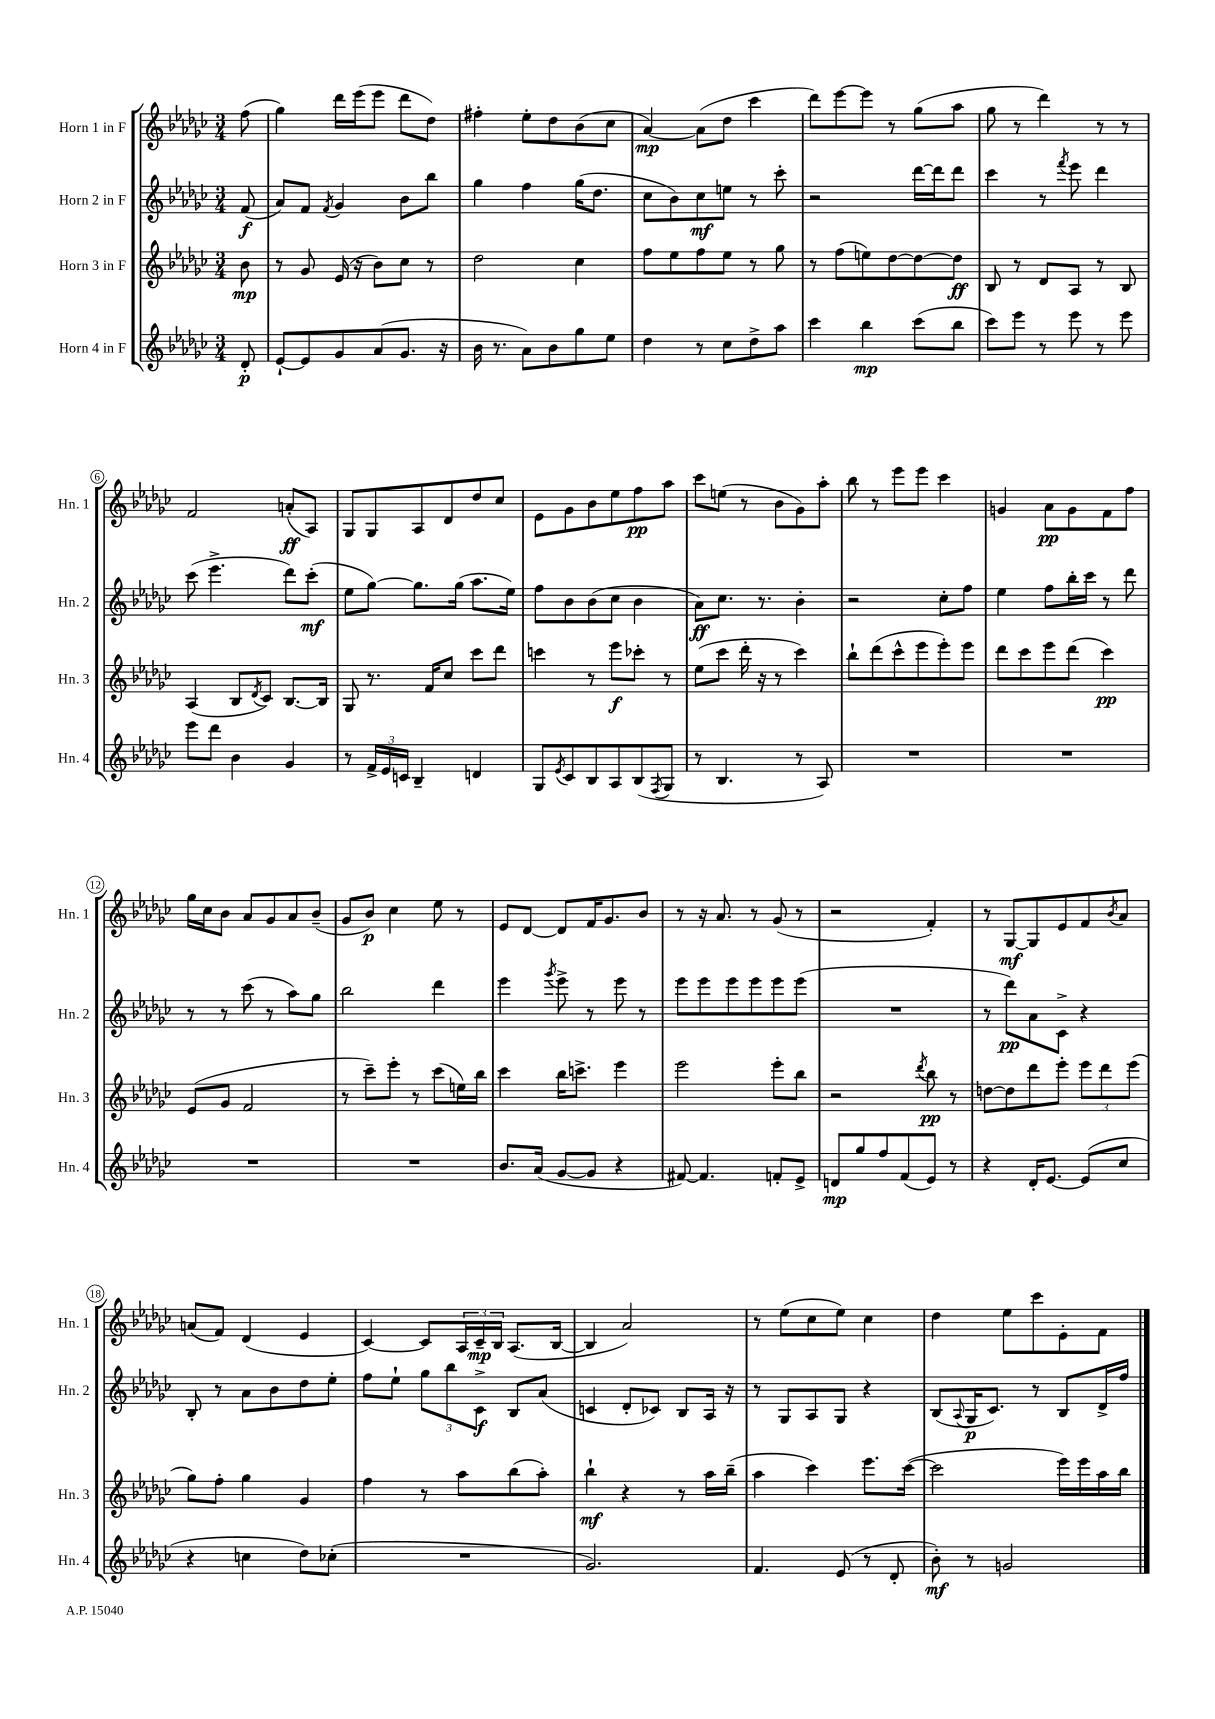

**kern	**kern	**kern	**kern
*staff4	*staff3	*staff2	*staff1
*clefG2	*clefG2	*clefG2	*clefG2
*k[b-e-a-d-g-c-]	*k[b-e-a-d-g-c-]	*k[b-e-a-d-g-c-]	*k[b-e-a-d-g-c-]
*M3/4	*M3/4	*M3/4	*M3/4
8d-'	8b-	(8f	(8ff
=	=	=	=
[8e-`	8r	8a-)	4gg-)
8e-]	8g-	8f	.
.	.	8qf	.
8g-	(16e-	4g-	16ddd-
.	16r	.	(16eee-
(8a-	8b-)	.	8eee-
8.g-	8cc-	8b-	8ddd-
.	8r	8bb-	8dd-)
16r	.	.	.
=	=	=	=
16b-	2dd-	4gg-	4ff#'
8.r	.	.	.
8a-)	.	4ff	8ee-'
8b-	.	.	8dd-
8gg-	4cc-	(16gg-	(8b-
.	.	8.dd-	.
8ee-	.	.	8cc-
=	=	=	=
4dd-	8ff	8cc-	[4a-)
.	8ee-	8b-)	.
8r	8ff	8cc-	(8a-]
8cc-	8ee-	8ee	8dd-
8dd-^	8r	8r	4ccc-
8aa-	8gg-	8ccc-'	.
=	=	=	=
4ccc-	8r	2r	8ddd-)
.	(8ff	.	[8eee-
4bb-	8ee)	.	8eee-]
.	[8dd-	.	8r
(8ccc-	8dd-_	[16ddd-	(8gg-
.	.	16ddd-]	.
8bb-	8dd-]	8ddd-	8aa-
=	=	=	=
8ccc-)	8B-	4ccc-	8gg-
8eee-	8r	.	8r
8r	8d-	8r	4ddd-)
.	.	8qfff	.
8eee-	8A-	8eee-	.
8r	8r	4ddd-	8r
8eee-	8B-	.	8r
=	=	=	=
8eee-	(4A-	(8ccc-	2f
8ddd-	.	4.eee-^	.
4b-	8B-	.	.
.	8qd-	.	.
.	8c-)	.	.
4g-	[8.B-	8ddd-)	(8a'
.	.	(8ccc-'	8A-)
.	16B-]	.	.
=	=	=	=
8r	8G-	8ee-	8G-
24f^	8.r	[8gg-)	8G-
24e-	.	.	.
24c	.	.	.
4B-~	.	8.gg-]	8A-
.	16f	.	.
.	8cc-	.	8d-
.	.	(16gg-	.
4d	8ccc-	8.aa-	8dd-
.	8ddd-	.	8cc-
.	.	16ee-)	.
=	=	=	=
8G-	4ccc	8ff	8e-
8qe-	.	.	.
8c-	.	8b-	8g-
8B-	8r	(8b-	8b-
8A-	8eee-	8cc-	8ee-
(8B-	8ccc-'	4b-	8ff
8qF	.	.	.
8G-	8r	.	8aa-
=	=	=	=
8r	(8ee-	8a-)	8ccc-
4.B-	8ccc-	8.cc-	(8ee
.	16ddd-'	.	8r
.	16r	8.r	.
.	8r	.	8b-
8r	4ccc-)	4b-'	8g-)
8A-)	.	.	8aa-'
=	=	=	=
2.r	8bb-`	2r	8bb-
.	(8ddd-	.	8r
.	8ccc-^^	.	8eee-
.	8eee-	.	8eee-
.	8eee-')	8cc-'	4ccc-
.	8eee-	8ff	.
=	=	=	=
2.r	8ddd-	4ee-	4g
.	8ccc-	.	.
.	8eee-	8ff	8a-
.	(8ddd-	16bb-'	8g
.	.	16ccc-	.
.	4ccc-)	8r	8f
.	.	8ddd-	8ff
=	=	=	=
2.r	(8e-	8r	16gg-
.	.	.	16cc-
.	8g-	8r	8b-
.	2f	(8ccc-	8a-
.	.	8r	8g-
.	.	8aa-)	8a-
.	.	8gg-	(8b-~
=	=	=	=
2.r	8r	2bb-	8g-
.	8ccc-~)	.	8b-)
.	8eee-'	.	4cc-
.	8r	.	.
.	(8ccc-	4ddd-	8ee-
.	16ee)	.	8r
.	16bb-	.	.
=	=	=	=
8.b-	4ccc-	4eee-	8e-
.	.	.	[8d-
(16a-	.	.	.
.	.	8qggg-	.
[8g-	16bb-	8eee-^	8d-]
.	8.ccc^	.	.
8g-]	.	8r	16f
.	.	.	8.g-
4r	4eee-	8eee-	.
.	.	8r	8b-
=	=	=	=
[8f#)	2eee-	8eee-	8r
4.f#]	.	8eee-	16r
.	.	.	8.a-
.	.	8eee-	.
.	.	8eee-	8r
8f'	8eee-'	8eee-	(8g-
8e-^	8bb-	(8eee-	8r
=	=	=	=
8d	2r	2.r	2r
8gg-	.	.	.
8ff	.	.	.
(8f	.	.	.
.	8qddd-	.	.
8e-)	8bb-	.	4f')
8r	8r	.	.
=	=	=	=
4r	[8dd	8r	8r
.	8dd]	8ddd-)	[8G-
16d-'	8ddd-	8a-	8G-]
[8.e-	.	.	.
.	8eee-'	8c-^	8e-
(8e-]	12eee-	4r	8f
.	12ddd-	.	.
.	.	.	8qb-
8cc-	.	.	8a-
.	(12eee-	.	.
=	=	=	=
4r	8gg-)	8B-'	(8a
.	8ff'	8r	8f)
4cc	4gg-	8a-	(4d-
.	.	8b-	.
8dd-)	4g-	8dd-	4e-
(8cc-'	.	8ee-'	.
=	=	=	=
2.r	4ff	8ff	[4c-)
.	.	8ee-`	.
.	8r	12gg-	8c-]
.	.	12bb-	.
.	8aa-	.	24A-
.	.	12c-^	24c-~
.	.	.	24B-
.	(8bb-	8B-	(8.A-
.	8aa-')	(8a-	.
.	.	.	[16B-
=	=	=	=
2.g-)	4bb-`	4c	4B-]
.	4r	8d-'	2a-)
.	.	8c-)	.
.	8r	8B-	.
.	16aa-	16A-	.
.	(16bb-~	16r	.
=	=	=	=
4.f	4aa-	8r	8r
.	.	8G-	(8ee-
.	4ccc-)	8A-	8cc-
(8e-	.	8G-	8ee-)
8r	8.eee-	4r	4cc-
8d-'	.	.	.
.	([16ccc-	.	.
=	=	=	=
8b-')	2ccc-]	(8B-	4dd-
.	.	8qqA-	.
8r	.	16G-	.
.	.	8.c-)	.
2g	.	.	8ee-
.	.	8r	8ccc-
.	16eee-)	8B-	8e-'
.	16eee-	.	.
.	16aa-	16d-^	8f
.	16bb-	16ff	.
==	==	==	==
*-	*-	*-	*-
